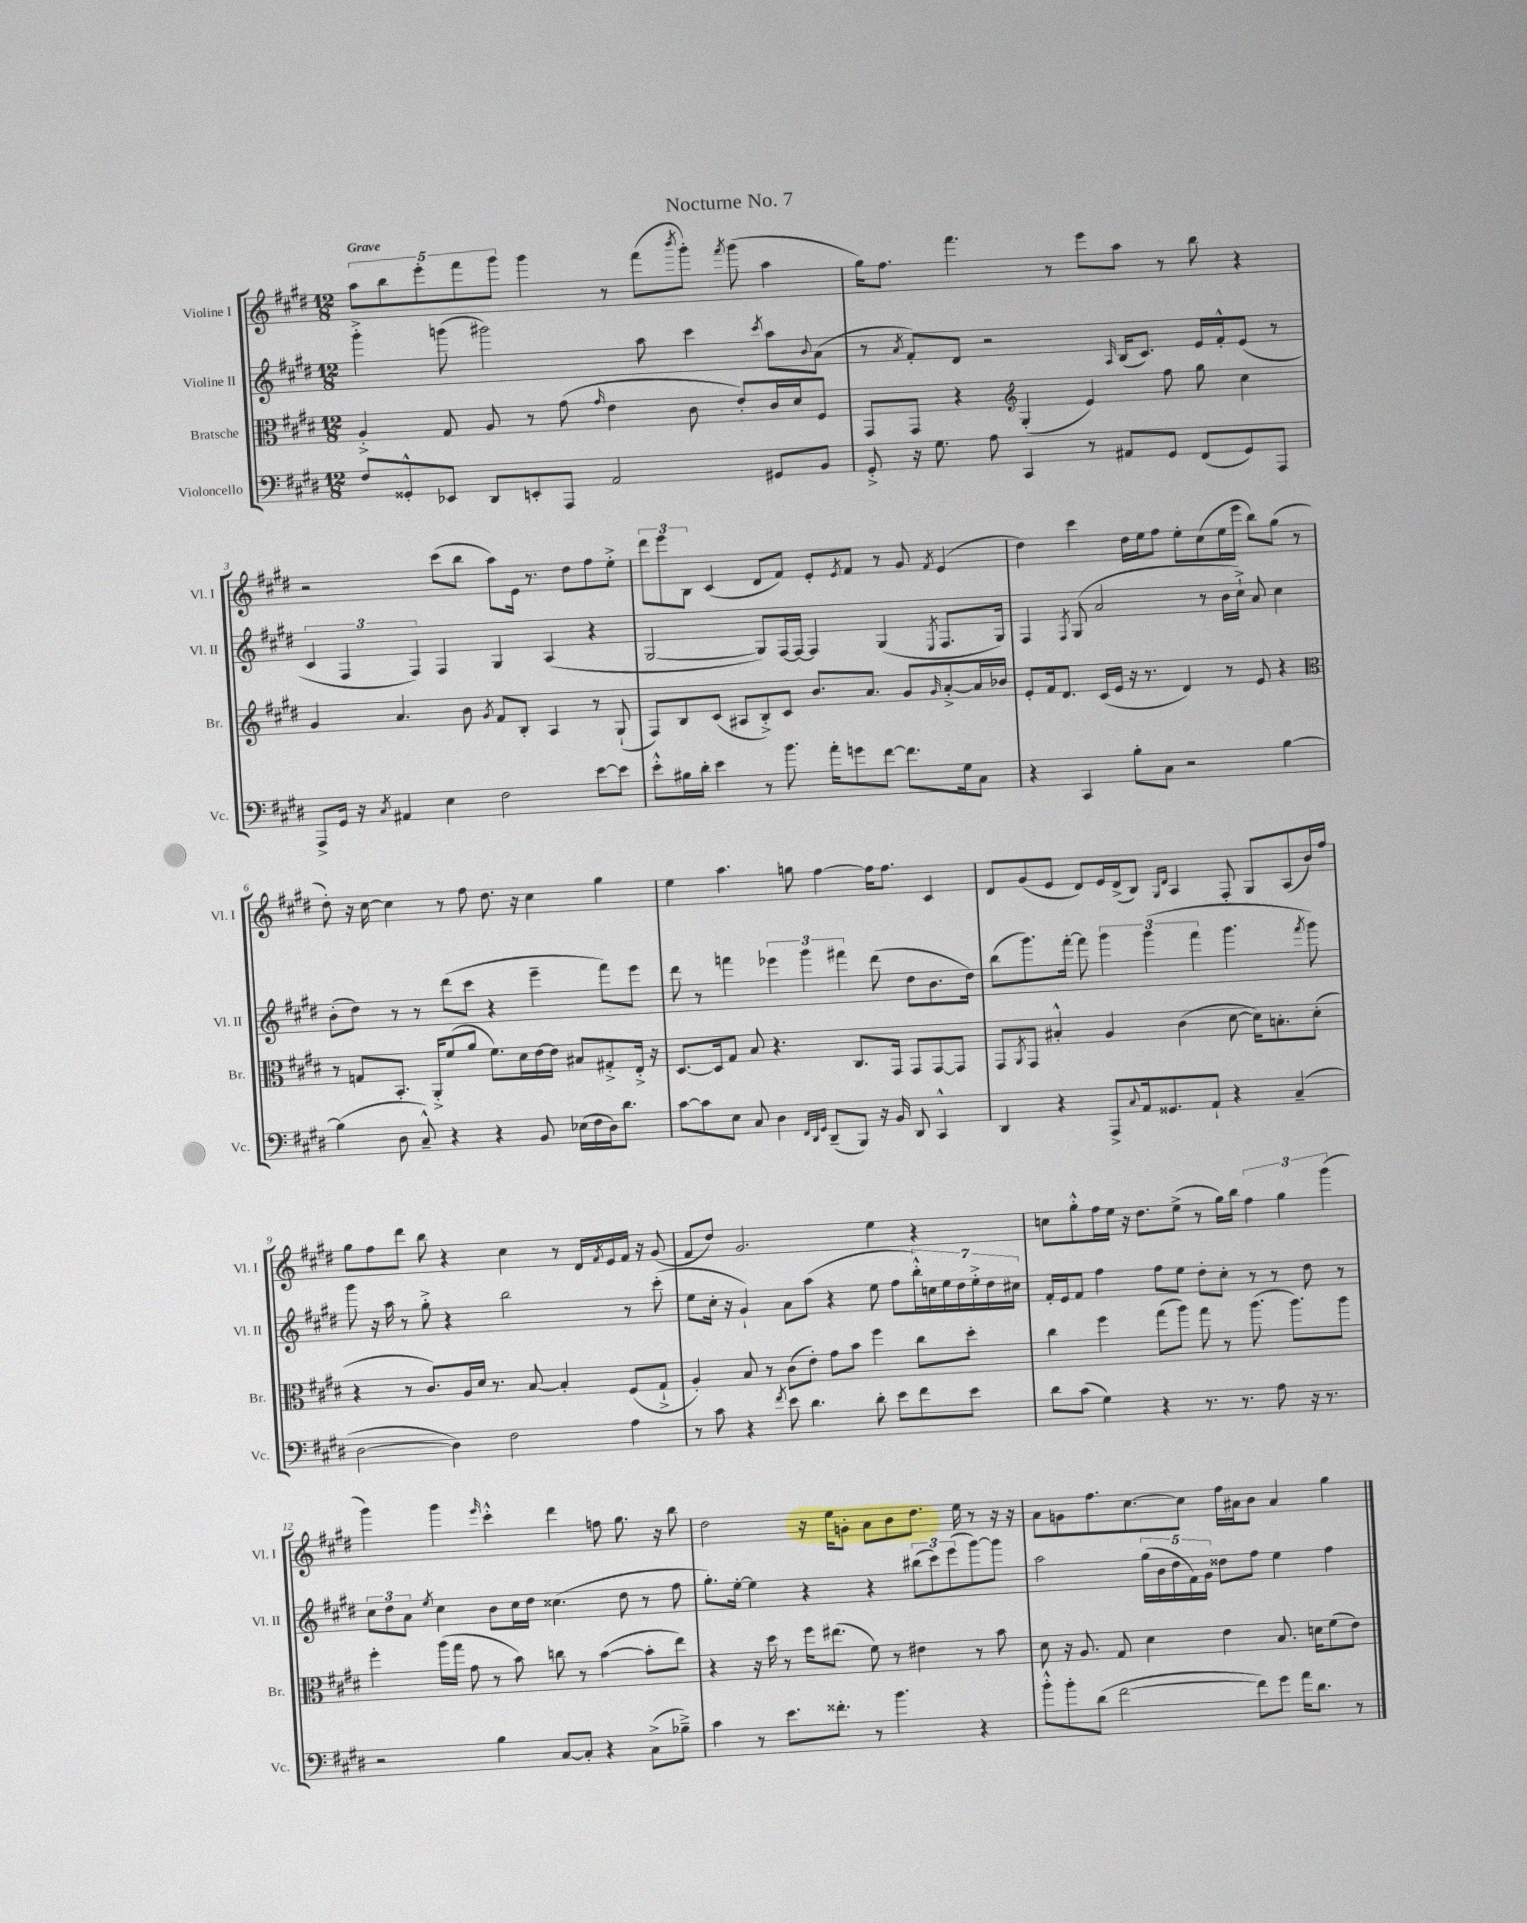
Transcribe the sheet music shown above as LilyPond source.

\header { title = "Nocturne No. 7" }
<<
\new StaffGroup <<
\new Staff = "s0" \with { instrumentName = "Violine I" shortInstrumentName = "Vl. I" } {
    \clef treble \key e \major \numericTimeSignature \time 12/8 \tempo "Grave"
    \tuplet 5/4 { a''8 b''8 e'''8-. fis'''8 gis'''8 } gis'''4 r8 fis'''8( \acciaccatura { b'''8 } gis'''8-.) \acciaccatura { fis'''8 } gis'''8( a''4 |
    gis''16) fis''8. fis'''4. r8 e'''8 a''8 r8 b''8 r4 |
    r2 cis'''8( b''8 a''8) e'16 r8. dis''8 fis''8 e''8-.-> |
    \tuplet 3/2 { dis'''8 e'''8 b8 } cis'4( dis'8 fis'8) e'8-. \acciaccatura { e'8 } fis'8 r8 gis'8 \acciaccatura { fis'8 } e'4( |
    dis''4) cis'''4 dis''16 e''16 fis''8 e''8-. cis''8( e''16 e'''16 b''8) gis''8( r8 |
    dis''8-.) r16 cis''16~ cis''4 r8 fis''8 dis''8. r16 cis''4 gis''4 |
    e''4 a''4. g''8 fis''4~ fis''16 fis''8. cis'4 |
    dis'8 gis'8( e'8 dis'8) e'16 dis'16->( b8) \grace { gis16 dis'16 } a4 fis8-. gis8 a8( b'16) fis''16 |
    gis''8 fis''8 dis'''8 b''8 r4 cis''4 r8 dis'16 \acciaccatura { fis'8 } e'16 fis'16 r16 gis'8( |
    fis'8 dis''8) gis'2. e''4 r4 |
    c''8 gis''8-.-^ fis''16 e''16 r16 dis''8. e''8->( r8 gis''16) b''16 \tuplet 3/2 { fis''4 gis''4 gis'''4( } |
    gis'''4) gis'''4 \grace { e'''16 } cis'''4-.-^ dis'''4 f''8 gis''8. r16 b''8 |
    dis''2 r16 e''16 g'8-. a'8 b'8 dis''8. e''16 r8 r16 r16 |
    a'8 g'8 fis''8. cis''8.~ cis''8 fis''16 ais'16 b'8 ais'4 gis''4 \bar "|." |
}
\new Staff = "s1" \with { instrumentName = "Violine II" shortInstrumentName = "Vl. II" } {
    \clef treble \key e \major \numericTimeSignature \time 12/8
    gis'''4-.-> g'''8( gis'''2) a''8 cis'''4 \acciaccatura { cis'''8 } a''8 \appoggiatura { b'8 } a'8( |
    r8 \acciaccatura { a'8 } fis'8-.) dis'8 r2 \grace { a16 } b16( cis'8.) e'16 fis'16-.-^ e'8( r8 |
    \tuplet 3/2 { cis'4 fis4 fis4) } fis4 gis4 a4( r4 |
    gis2~ gis8) fis16~ fis16~ fis4 gis4( \acciaccatura { e8 } fis8. gis16) |
    fis4 \acciaccatura { fis8 } gis8( a'2 r8 b'16 cis''16-!->) a'8 cis''4 |
    b'8-.( dis''8) r8 r8 dis'''8( cis'''8 r4 e'''4-- fis'''8) e'''8 |
    dis'''8 r8 f'''4 \tuplet 3/2 { ees'''4 gis'''4 fis'''4 } dis'''8( dis''8 b'8. dis''16) |
    b''8( gis'''8.) fis'''16~-. fis'''8 \tuplet 3/2 { gis'''4 gis'''4( fis'''4 } gis'''4. \acciaccatura { fis'''8 } gis'''8) |
    gis'''8 r16 a''16 r8 gis''8-.-> r4 b''2 r8 cis'''8-.( |
    e''8 cis''16-. r16 gis'4-!) a'8 a''8( r4 e''8 fis''8 \tuplet 7/4 { b''16-.-^) c''16 e''16 dis''16 e''16-.-> dis''16 cis''16 } |
    fis'16-. e'16 fis'8 fis''4 fis''8 e''8 dis''8-. cis''8-. r8 r8 dis''8 r8 |
    \tuplet 3/2 { cis''8 dis''8 a'8 } \acciaccatura { e''8 } cis''4 b'8 cis''16 dis''16 cisis''4.( dis''8 r8 fis''8 |
    gis''8.-.) e''16~-. e''4 r4 r4 \tuplet 3/2 { bis''8( cis'''8) e'''8( } gis'''8~) gis'''8 |
    a''2 \tuplet 5/4 { gis''16( b'16 dis''16 fis'16) gis'16 } disis''8 fis''8 e''4 fis''4 \bar "|." |
}
\new Staff = "s2" \with { instrumentName = "Bratsche" shortInstrumentName = "Br." } {
    \clef alto \key e \major \numericTimeSignature \time 12/8
    a4-.-> gis8 a8 r8 gis'8( \grace { gis'16 } e'4 cis'8 e'8-.) cis'16 dis'16 fis8 |
    gis,8 gis,8 r4 \clef treble gis4-.( e'4) fis''8 gis''8 cis''4 |
    gis'4 a'4. b'8 \acciaccatura { gis'8 } fis'8 b8-. a4 r8 gis8-!( |
    fis8) b8 cis'8( ais8 b8-.->) cis'8 b'8. a'8. gis'8 \grace { gis'16 } a'8~-.-> a'16 bes'16 |
    e'8-. fis'16 dis'8. cis'16( e'16 r16 r8. dis'4) r8 e'8 r4 |
    \clef alto r8 g8 b,8.-. a,16-.-> fis'8( a'8 fis'8.) dis'16 e'16~ e'16 bis8 gis8-.-> e16-.-> r16 |
    dis8.~ dis16 gis8 b8 r4. cis8. gis,16 gis,8 gis,8~ gis,8 |
    gis,8 \acciaccatura { a,8 } gis,8 bis4-.-^ a4 cis'4( dis'8~ dis'16) b8.-. dis'8-.( |
    r4 r8 cis'8.) a16 dis'16 r8. b8~ b4-. fis8( gis8-!-> |
    a4-.) b8 r8 cis'8( e'8-.) gis'8 b'8 fis''4 cis''8 dis''8-. |
    cis''4 fis''4 gis''8( a''8) gis''8 r8 a''8.( a''8.) a''8 |
    fis''4-. a''16( gis''16 gis'8 r8 b'8) c''8 r8 b'4~( b'8-. e''8) |
    r4 r16 dis''16 r8 fis''16 eis''8.( fis'8) r8 eis'4 r8 b'8 |
    dis'8 r16 a8. gis8 dis'4 e'4 b8. d'16 fis'8( e'8) \bar "|." |
}
\new Staff = "s3" \with { instrumentName = "Violoncello" shortInstrumentName = "Vc." } {
    \clef bass \key e \major \numericTimeSignature \time 12/8
    fis8 gisis,8-.-^ ees,8 dis,8 e,8-. a,,8 a,2 gis,8 b,8 |
    gis,8-.-> r16 gis8. a8 cis,4 r8 ais,8 gis,8 fis,8( gis,8) a,,8 |
    a,,8-> gis,16 r16 \acciaccatura { cis8 } ais,4 e4 fis2 e'8~ e'8 |
    e'8-.-^ bis16 dis'16-. e'4 r8 b'8. a'16-. g'8 fis'8~ fis'8. gis16 cis8 |
    r4 cis,4 b8-. cis8 r2 b4~ |
    b4( dis8 cis8---^) r4 r4 b,8 ees16( fis16 dis16) dis'8. |
    cis'8~ cis'8 e8 cis8 dis4 \grace { fis,32 dis,32 gis,32 } dis,8--( b,,8) r16 b,16 dis,8 cis,4-^ |
    dis,4 r4 a,,8-> \appoggiatura { cis8 } a,16 gisis,8. a,8-! r4 cis4--( |
    dis2~ dis4) fis2 a4 |
    r8 cis'8 r4 \acciaccatura { fis'8 } e'8 dis'4. dis'8-. e'8 fis'8 e'8 |
    dis'8 cis'8( gis4) r4 r8. r8. a8 r16 r8. |
    r2 b4 cis8~ cis8-. r4 cis8->( bes8--->) |
    cis'4 r8 e'8. fisis'8.-. r8 b'4. r4 |
    b'8-.-^ b'8-. dis'8( fis'2~ fis'8) gis'8 a'16 dis'8. r8 \bar "|." |
}
>>
>>
